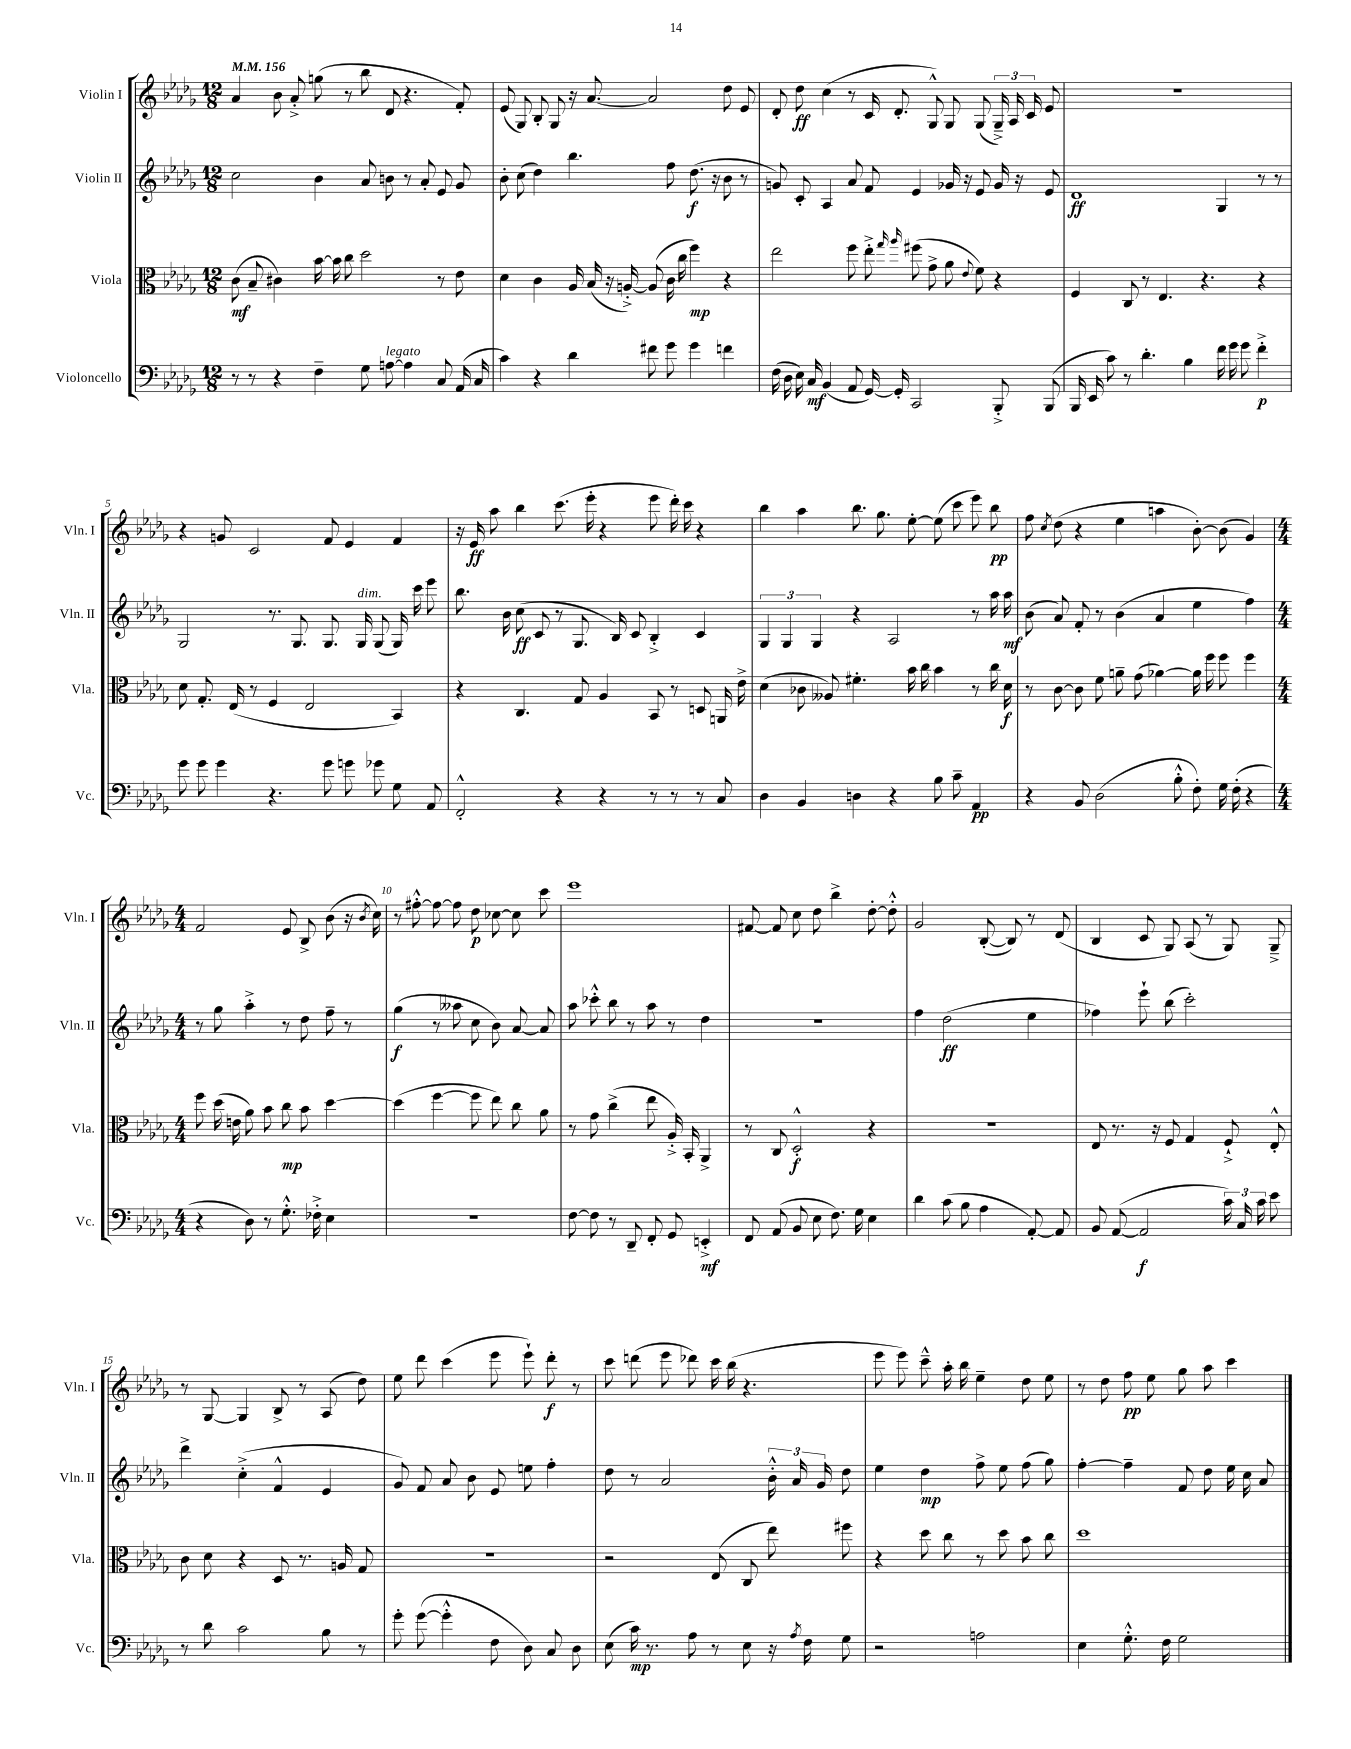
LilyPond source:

<<
\new StaffGroup <<
\new Staff = "s0" \with { instrumentName = "Violin I" shortInstrumentName = "Vln. I" } {
    \clef treble \key des \major \numericTimeSignature \time 12/8 \tempo 4 = 156
    \autoBeamOff aes'4 bes'8 aes'8-.-> g''8( r8 bes''8 des'8 r4. f'8-.) |
    ees'8( ges8) bes8-. ges8 r16 aes'8.~ aes'2 des''8 ees'8 |
    des'8-. des''8\ff c''4( r8 c'16 des'8.-. ges8-^) ges8 ges8( \tuplet 3/2 { ges16--->) aes16 c'16 } ees'8 |
    R1. |
    r4 g'8 c'2 f'8 ees'4 f'4 |
    r16 ees'16\ff aes''8 bes''4 c'''8.( ees'''16-. r4 ees'''8 des'''16-.) c'''16 r4 |
    bes''4 aes''4 bes''8. ges''8. ees''8~-. ees''8( c'''8 ees'''8) bes''8\pp |
    f''8 \acciaccatura { c''8 } des''8( r4 ees''4 a''4 bes'8~-.) bes'8( ges'4) |
    \numericTimeSignature \time 4/4 f'2 ees'8 bes8-> bes'8( r16 \acciaccatura { bes'8 } c''16) |
    r8 fis''8~-.-^ fis''8~ fis''8 des''8\p ces''8~ ces''8 c'''8 |
    ees'''1 |
    fis'8~ fis'8 c''8 des''8 bes''4-> des''8~-. des''8-.-^ |
    ges'2 bes8~-.( bes8) r8 des'8( |
    bes4 c'8 ges8) aes8( r8 ges8) ges8---> |
    r8 ges8~ ges4 bes8-> r8 aes8( des''8) |
    ees''8 des'''8 c'''4( ees'''8 ees'''8-!) des'''8-.\f r8 |
    c'''8 d'''8( ees'''8 des'''8) c'''16 bes''16( r4. |
    ees'''8 ees'''8) c'''8---^ aes''16-. bes''16 ees''4-- des''8 ees''8 |
    r8 des''8 f''8\pp ees''8 ges''8 aes''8 c'''4 \bar "|." |
}
\new Staff = "s1" \with { instrumentName = "Violin II" shortInstrumentName = "Vln. II" } {
    \clef treble \key des \major \numericTimeSignature \time 12/8
    \autoBeamOff c''2 bes'4 aes'8 b'8 r8 aes'8-. ees'8 ges'8 |
    bes'8-. c''8( des''4) bes''4. f''8 des''8.\f( r16 bes'8 r8 |
    g'8) c'8-. aes4 aes'8 f'8 ees'4 ges'16 r16 ees'8 ges'16 r16 ees'8 |
    des'1\ff ges4 r8 r8 |
    ges2 r8. ges8. ges8. ges16^\markup { \italic "dim." } ges8( ges16) c'''16 ees'''8 |
    bes''8. bes'16 c''8\ff( c'8 r8 ges8. bes16) c'8 bes4-.-> c'4 |
    \tuplet 3/2 { ges4 ges4 ges4 } r4 aes2 r8 aes''16 aes''16\mf |
    bes'8( aes'8) f'8-. r8 bes'4( aes'4 ees''4 f''4) |
    \numericTimeSignature \time 4/4 r8 ges''8 aes''4-.-> r8 des''8 f''8-- r8 |
    ges''4\f( r8 aeses''8 c''8 bes'8) aes'8~ aes'8 |
    aes''8 ces'''8-.-^ bes''8 r8 aes''8 r8 des''4 |
    r1 |
    f''4 des''2\ff( ees''4 |
    fes''4) ees'''8-! bes''8( c'''2-.) |
    des'''4-> c''4-.->( f'4-^ ees'4 |
    ges'8) f'8 aes'8 bes'8 ees'8 e''8 f''4-. |
    des''8 r8 aes'2 \tuplet 3/2 { bes'16-.-^ aes'16 ges'16 } des''8 |
    ees''4 des''4\mp f''8-> ees''8 f''8( ges''8) |
    f''4~-. f''4-- f'8 des''8 ees''16 c''16 aes'8 \bar "|." |
}
\new Staff = "s2" \with { instrumentName = "Viola" shortInstrumentName = "Vla." } {
    \clef alto \key des \major \numericTimeSignature \time 12/8
    \autoBeamOff c'8\mf( bes8-- cis'4) bes'16~ bes'16 c''8 des''2 r8 ees'8 |
    des'4 c'4 aes16 bes16( r16 a16~-.->) a8( c'16 c''16 f''4\mp) r4 |
    ees''2 f''8 ees''8-.-> \grace { ges''16 aes''16 } fis''8( ges'8-> aes'8 \appoggiatura { ees'8 } f'8) r4 |
    f4 c8 r8 ees4. r4. r4 |
    des'8 ges8.-. ees16( r8 f4 ees2 bes,4) |
    r4 c4. ges8 aes4 bes,8 r8 d8 a,16 ees'16-> |
    des'4( ces'8 aeses8) fis'4.-. bes'16 c''16 bes'4 r8 c''16 des'16\f |
    r8 c'8~ c'8 f'8 a'8-- ges'8( aes'4~) aes'16 f''16 f''8 f''4 |
    \numericTimeSignature \time 4/4 f''8 des''16( e'16 aes'8) bes'8 c''8\mp bes'8 des''4~ |
    des''4( f''4~ f''8 ees''8) c''8 aes'8 |
    r8 ges'8 c''4->( ees''8 aes16-.->) bes,16-. aes,4-> |
    r8 c8 des2-.-^\f r4 |
    R1 |
    ees8 r8. r16 f8 ges4 f8-!-> ees8-.-^ |
    c'8 des'8 r4 des8 r8. a16 ges8 |
    R1 |
    r2 ees8( c8 ees''8) fis''8 |
    r4 des''8 c''8 r8 des''8 bes'8 c''8 |
    des''1 \bar "|." |
}
\new Staff = "s3" \with { instrumentName = "Violoncello" shortInstrumentName = "Vc." } {
    \clef bass \key des \major \numericTimeSignature \time 12/8
    \autoBeamOff r8 r8 r4 f4-- ges8 a8~^\markup { \italic "legato" } a4 c8 aes,16( c16 |
    c'4) r4 des'4 fis'8 ges'8 ges'4 f'4 |
    f16( des16 ees16) c16\mf bes,4( aes,8 ges,16~) ges,16-. c,2 bes,,8-.-> bes,,8( |
    bes,,16 ees,16 c'8) r8 des'4.-. bes4 f'16 ges'16 ges'8 f'4-.->\p |
    ges'8 ges'8 ges'4 r4. ges'8 g'8 ges'8 ges8 aes,8 |
    f,2-.-^ r4 r4 r8 r8 r8 c8 |
    des4 bes,4 d4 r4 bes8 c'8-- aes,4\pp |
    r4 bes,8 des2( bes8-.-^ f8-.) ges16 f16-.( r4 |
    \numericTimeSignature \time 4/4 r4 des8) r8 ges8.-.-^ fes16-.-> ees4 |
    r1 |
    f8~ f8 r8 des,8-- f,8-. ges,8 e,4-.->\mf |
    f,8 aes,8( bes,8 ees8 f8.) ges16 ees4 |
    des'4 c'8( bes8 aes4 aes,8~-.) aes,8 |
    bes,8 aes,8~( aes,2\f \tuplet 3/2 { c'16) c16 c'16 } ees'8 |
    r8 des'8 c'2 bes8 r8 |
    ges'8-. ges'8~( ges'4-.-^ f8 des8) c8 des8 |
    ees8( c'16\mp) r8. aes8 r8 ees8 r16 \acciaccatura { aes8 } f16 ges8 |
    r2 a2 |
    ees4 ges8.-.-^ f16 ges2 \bar "|." |
}
>>
>>
\layout { \context { \Score \override BarNumber.break-visibility = ##(#f #t #t) barNumberVisibility = #(every-nth-bar-number-visible 5) } }
